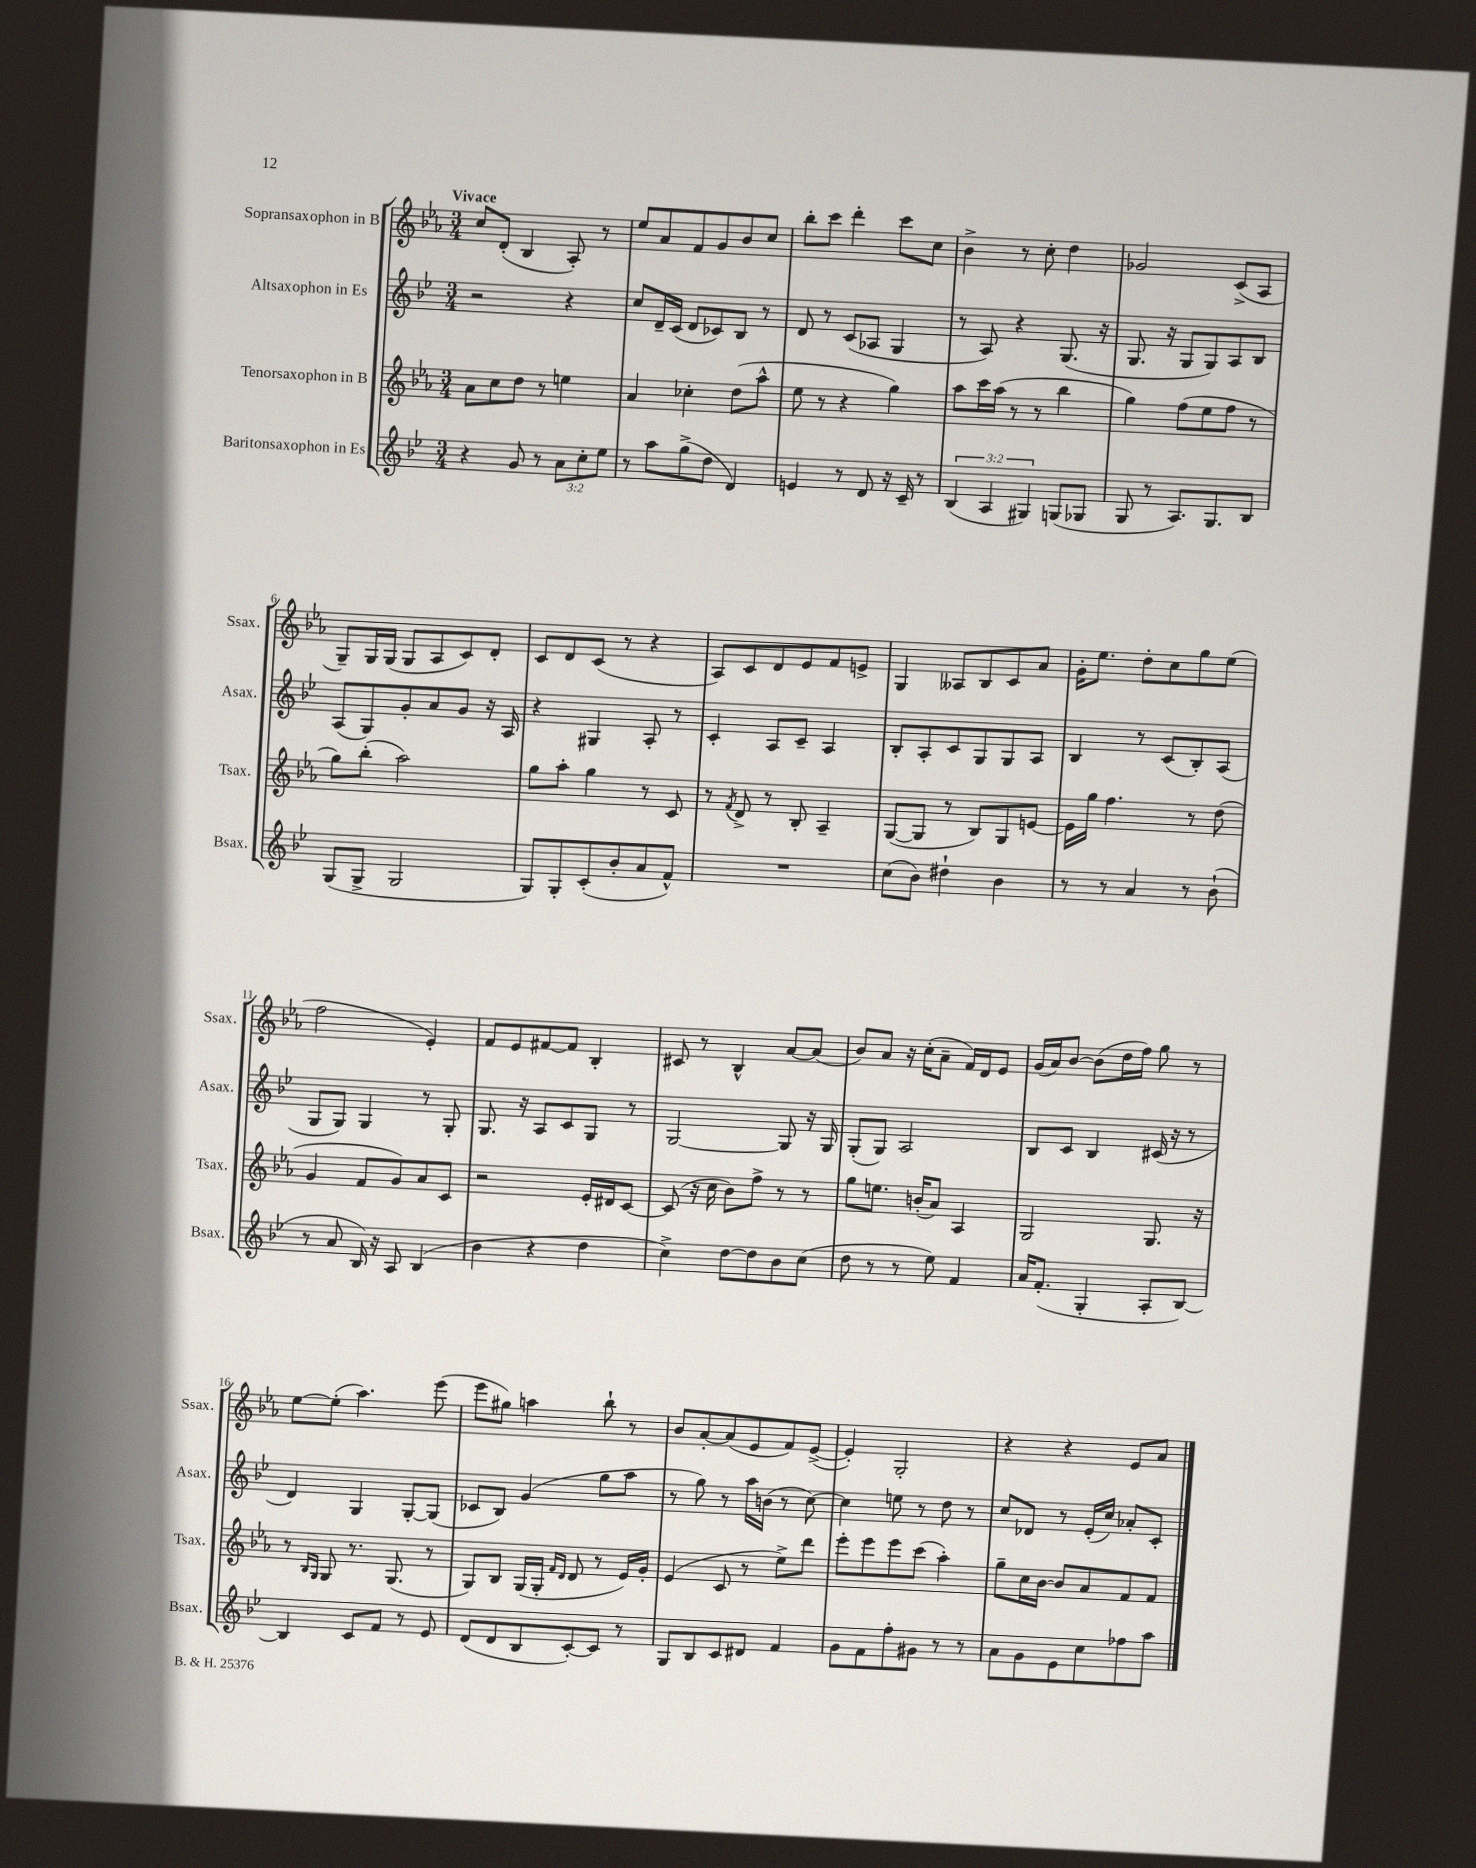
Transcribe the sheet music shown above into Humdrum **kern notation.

**kern	**kern	**kern	**kern
*part4	*part3	*part2	*part1
*staff4	*staff3	*staff2	*staff1
*I"Baritonsaxophon in Es	*I"Tenorsaxophon in B	*I"Altsaxophon in Es	*I"Sopransaxophon in B
*I'Bsax.	*I'Tsax.	*I'Asax.	*I'Ssax.
*clefG2	*clefG2	*clefG2	*clefG2
*k[b-e-]	*k[b-e-a-]	*k[b-e-]	*k[b-e-a-]
*M3/4	*M3/4	*M3/4	*M3/4
=1	=1	=1	=1
!	!	!	!LO:TX:a:B:t=Vivace
4r	8a-\L	2r	8cc/L
.	8cc\	.	(8d'/J
8g/	8dd\J	.	4B-/
8r	8r	.	.
12a\L	4een\	4r	8A-'/)
12cc'\	.	.	.
.	.	.	8r
12ee-\J	.	.	.
=2	=2	=2	=2
8r	4a-/	8cc/L	8ee-/L
8aa\L	.	16d~/L	8a-/
.	.	(16c/JJ	.
(8gg^\	4cc-X'\	8d/L	8f/
8dd\J	.	8c-X/)	8g/
4d/)	(8dd\L	8B-/J	8b-/
.	8aa-^^\J	8r	8cc/J
=3	=3	=3	=3
4en/	8ee-\	8d/	8bb-'\L
.	8r	8r	8ccc\J
8r	4r	(8c/L	4ddd'\
8d/	.	8A-X/J	.
16r	4gg\)	4G/	8ccc\L
16c~/	.	.	.
8r	.	.	8cc\J
=4	=4	=4	=4
(6B-/	8aa-\L	8r	4b-^\
.	16ccc\L	8A/)	.
6A/	.	.	.
.	(16aa-\JJ	.	.
.	8r	4r	8r
6G#X/)	.	.	.
.	8r	.	8cc'\
(8Gn/L	4bb-\	(8.G/	4dd\
8G-X/J	.	.	.
.	.	16r	.
=5	=5	=5	=5
8G/	4gg\)	8.G/	2g-X/
8r	.	.	.
.	.	16r	.
8.A/L)	(8ff\L	8G/L	.
.	8ee-\	8G/)	.
8.G/	.	.	.
.	8ff\J	8A/	(8c^/L
8B-/J	8r	8B-/J	8A-/J
!!LO:LB:g=z
=6	=6	=6	=6
(8G/L	8gg\L)	(8A/L	8G~/L)
8G^/J	(8bb-'\J	8G/)	16G/L
.	.	.	(16G/JJ
2G/	2aa-\)	8g'/	8G/L
.	.	8a/	8A-/
.	.	8g/J	8c/)
.	.	16r	8d'/J
.	.	16A/	.
=7	=7	=7	=7
8G/L)	8gg\L	4r	8c/L
8G'/	8aa-'\J	.	8d/
(8c'/	4gg\	4G#X/	(8c/J
8b-'/	.	.	8r
8a/	8r	8A'/	4r
8f^^/J)	8c/	8r	.
=8	=8	=8	=8
2.r	8r	4c'/	8A-/L)
.	8qf/	.	.
.	8d^/	.	8c/
.	8r	8A/L	8d/
.	8B-'/	8c~/J	8e-/
.	4A-~/	4A/	8f/
.	.	.	8en^/J
=9	=9	=9	=9
(8cc\L	([8G/L	8B-'/L	4G/
8b-\J)	8G/J]	8A'/	.
4dd#X`\	8r	8c/	8A--X/L
.	8B-/L)	8G/	8B-/
4b-\	8G/	8G/	8c/
.	[8en/J	8A/J	8a-/J
=10	=10	=10	=10
8r	16e\LL]	4B-/	16g'\KL
.	16gg\JJ	.	8.ee-\J
8r	4.ff\	.	.
4a/	.	8r	8dd'\L
.	.	(8c/L	8cc\
8r	8r	8B-'/)	8gg\
(8b-`\	(8dd\	(8A/J	(8ee-\J
!!LO:LB:g=z
=11	=11	=11	=11
8r	4g/	8G/L	2ff\
8a/	.	8G/J)	.
16B-/)	8f/L	4G/	.
16r	.	.	.
8A/	8g/)	.	.
(4B-/	8a-/	8r	4e-'/)
.	8c/J	8G'/	.
=12	=12	=12	=12
4b-\	2r	8.G/	8f/L
.	.	.	8e-/
.	.	16r	.
4r	.	8A/L	[8f#X/
.	.	8c/	8f#/J]
4dd\	16e-'/LL	8G/J	4B-'/
.	16d#X/J	.	.
.	[8c/J	8r	.
=13	=13	=13	=13
4cc^\)	(8c/]	[2G/	8c#X/
.	16r	.	8r
.	16cc\	.	.
[8dd\L	8b-\L)	.	4B-^^/
8dd\]	8ff^\J	.	.
8b-\	8r	8G/]	[8a-/L
(8cc\J	8r	16r	(8a-/J]
.	.	16G/	.
=14	=14	=14	=14
8dd\	8gg\L	(8G'/L	8b-/L)
8r	8.een\J	8G/J)	8a-/J
8r	.	2A/	16r
.	(16bn'/KL	.	(16cc'\KL
8ee-\)	8a-/J)	.	8a-~\J
4f/	4A-/	.	16f/LL)
.	.	.	16d/J
.	.	.	8e-/J
=15	=15	=15	=15
16a/KL	2G/	8B-/L	(16g/LL
(8.f'/J	.	.	16a-/J)
.	.	8c/J	[8b-/J
4G'/	.	4B-/	(8b-\L]
.	.	.	16dd\L
.	.	.	16ff\JJ)
8A'/L	8.G/	(16c#X/	8gg\
.	.	16r	.
[8B-/J)	.	8r	8r
.	16r	.	.
!!LO:LB:g=z
=16	=16	=16	=16
4B-/]	8r	4d/)	[8ee-\L
.	16qqB-/LL	.	.
.	16qqG/JJ	.	.
.	8G/	.	(8ee-'\J]
8c/L	8.r	4G/	4.aa-\)
8f/J	.	.	.
.	(8.G/	.	.
8r	.	[8G'/L	.
8e-/	8r	(8G/J]	(8eee-\
=17	=17	=17	=17
(8d/L	8G/L)	8c-X/L	8eee-\L
8d/	8B-/J	8B-/J)	8gg#X\J)
8B-/	(16G/LL	(4g/	4aan\
.	16G'/JJ	.	.
.	16qqf/LL	.	.
.	16qqd/JJ	.	.
[8c'/)	8d/	.	.
8c/J]	8r	8gg\L	8bb-`\
8r	16e-/LL)	8aa\J	8r
.	16g'/JJ	.	.
=18	=18	=18	=18
8G/L	(4e-/	8r	8b-/L
8B-/	.	8gg\)	[8a-'/
8c/	8c/	8r	(8a-/]
8d#X/J	8r	16aa\LL	8e-/
.	.	(16bn\JJ	.
4f/	8ee-^\L)	8r	8f/)
.	8ddd\J	[8cc\)	([8e-^/J
=19	=19	=19	=19
8g\L	8eee-'\L	4cc\]	4e-'/])
8f\	8eee-\	.	.
8ff'\	8eee-\	8een\	2G'/
8g#X\J	(8ccc\J	8r	.
8r	4aa-'\)	8dd\	.
8r	.	8r	.
=20	=20	=20	=20
8a\L	8gg~\L	8cc/L	4r
8g\	16cc\L	8d-X/J	.
.	[16b-\JJ	.	.
8e-\	8b-/L]	8r	4r
8cc\	8a-/	(16e-'/LL	.
.	.	16cc/JJ)	.
8ff-X\	8f/	8a-X'/L	8e-/L
8aa\J	8f/J	8c'/J	8a-/J
==	==	==	==
*-	*-	*-	*-
